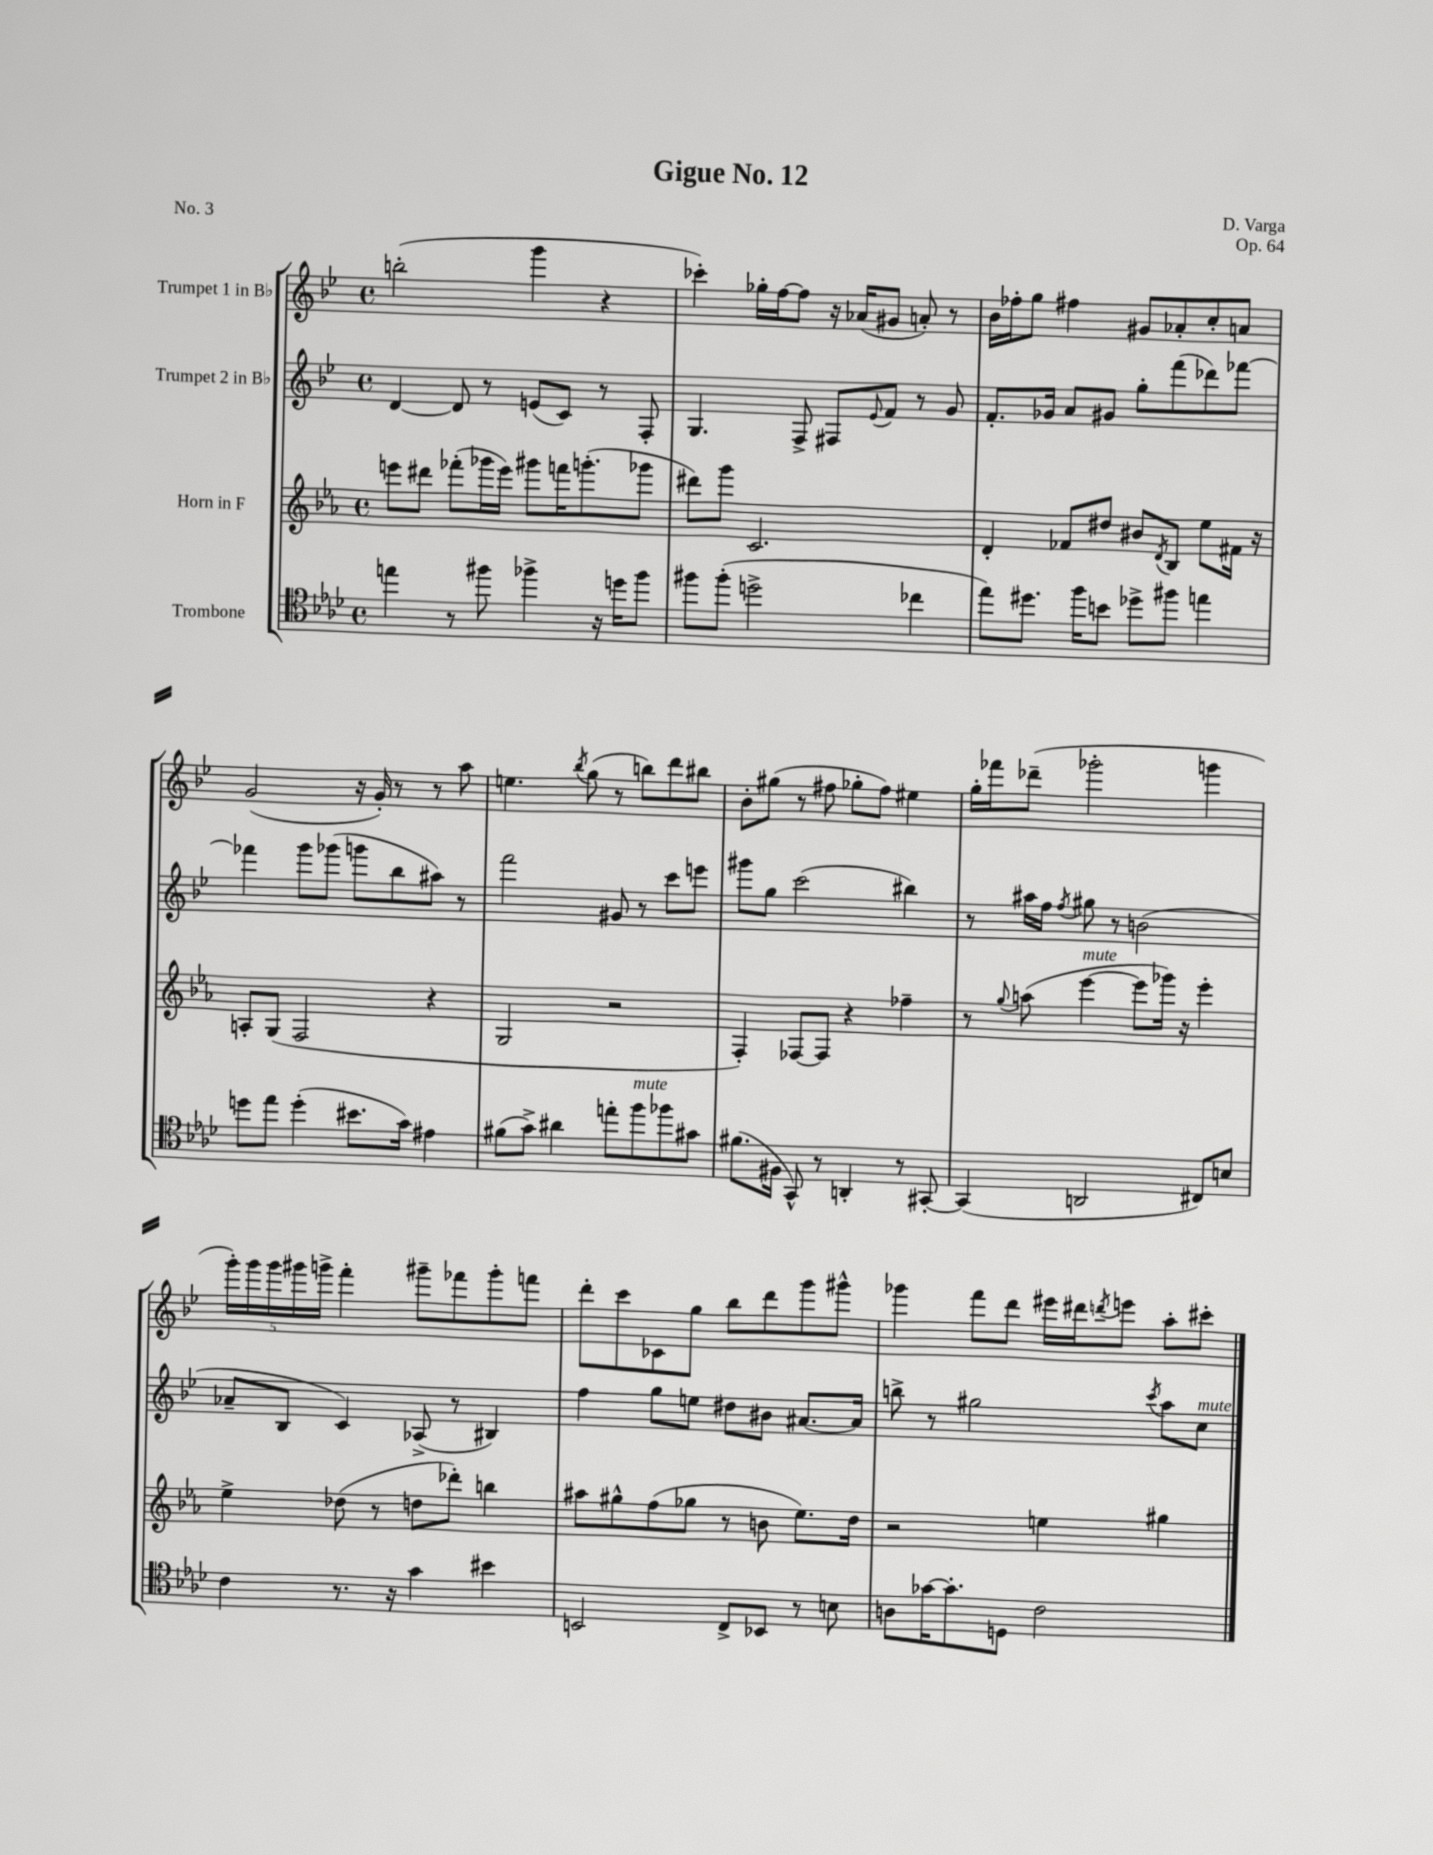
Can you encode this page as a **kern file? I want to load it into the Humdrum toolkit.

**kern	**kern	**kern	**kern
*staff4	*staff3	*staff2	*staff1
*clefC4	*clefG2	*clefG2	*clefG2
*k[b-e-a-d-]	*k[b-e-a-]	*k[b-e-]	*k[b-e-]
*M4/4	*M4/4	*M4/4	*M4/4
*met(c)	*met(c)	*met(c)	*met(c)
4ee\	8eee\L	[4d/	(2bb'\
.	8ddd#\J	.	.
8r	(8fff-'\L	8d/]	.
8ff#\	16ggg-\L	8r	.
.	16eee\JJ)	.	.
4ff-^\	8ggg#\L	(8e/L	4ggg\
.	16fff\K	8c/J)	.
.	(8.ggg'\	.	.
16r	.	8r	4r
16dd\LK	.	.	.
8ff-\J	8ggg-\J	8F'/	.
=	=	=	=
8ff#\L	8ddd#\L)	4.G/	4ccc-'\)
(8ff#'\J	8ggg\J	.	.
2dd^\	2.c/	.	16gg-'\LL
.	.	.	[16ff\J
.	.	8F^/	8ff\]J
.	.	8F#/L	16r
.	.	.	(16a-/LK
.	.	8qqe-/	.
.	.	8f/J	8g#/J
4cc-\	.	8r	8a'/)
.	.	8g/	8r
=	=	=	=
8ee-\L)	4d'/	8.f'/L	16b-\LL
.	.	.	16ff-'\J
8.dd#\J	.	.	8gg\J
.	.	16g-/Jk	.
.	8f-/L	8a/L	4ff#\
16ff\LK	.	.	.
8b\J	8dd#/J	8g#/J	.
8dd-^\L	8b#/L	8gg'\L	8g#/L
.	8qd/	.	.
8ff#\J	8B-/J	(8fff\	8a-'/
4ee\	8ee-\L	8ddd-\)	8cc'/
.	16f#\Jk	[8fff-\J	8a/J
.	16r	.	.
=	=	=	=
8dd\L	8A'/L	4fff-\]	(2g/
8ee-\J	(8G/J	.	.
(4dd'\	2F/	8ggg\L	.
.	.	(8ggg-\J	.
8.b#\L	.	8ggg\L	16r
.	.	.	16g'/)
.	.	8bb-\	8r
16g\Jk)	.	.	.
4e#\	4r	8aa#\J)	8r
.	.	8r	8aa\
=	=	=	=
(8f#\L	2G/	2fff\	4.ee\
8g^\J)	.	.	.
4a#\	.	.	.
.	.	.	8qbb-/
.	.	.	(8gg\
8ee'\L	2r	8g#/	8r
8ff\	.	8r	8bb\L)
8ff-\	.	8ccc\L	8ddd\
8g#\J	.	8eee\J	8bb#\J
=	=	=	=
(8.f#\L	4F'/)	8ggg#\L	8b-'\L
.	.	8gg\J	(8gg#\J
16F#\Jk	.	.	.
8GG^^/)	[8F-/L	(2ccc\	8r
8r	8F-/]J	.	8ff#\
4AA'/	4r	.	8gg-'\L
.	.	.	8ff#\J)
8r	4ff-~\	4bb#\)	4ee#\
[8GG#'/	.	.	.
=	=	=	=
(4GG#/]	8r	8r	16gg'\LL
.	.	.	16fff-\J
.	8qqgg/	.	.
.	(8aa\	16aa#\LL	(8ddd-~\J
.	.	16ff\JJ	.
.	.	8qff/	.
2AA/	[4eee-\	8gg#\	2ggg-'\
.	.	8r	.
.	8eee-\]L	(2b\	.
.	16ggg-\Jk)	.	.
.	16r	.	.
8C#/L)	4eee-'\	.	4ggg\
8B/J	.	.	.
=	=	=	=
4c\	4ee-^\	8a-~/L	20ggg'\LL)
.	.	.	20ggg\
.	.	.	20ggg\
.	.	8B-/J	.
.	.	.	20ggg#\
.	.	.	20ggg^\JJ
8.r	(8dd-\	4c/)	4fff'\
.	8r	.	.
16r	.	.	.
4g\	8dd\L	(8A-^/	8ggg#~\L
.	8ddd-'\J)	8r	8fff-\
4b#\	4bb\	4B#/)	8ggg#'\
.	.	.	8fff\J
=	=	=	=
2BB/	8aa#\L	4ff\	8ddd'\L
.	8gg#^^\	.	8ccc\
.	(8ff\	8gg\L	8c-\
.	8gg-\J	8ee\J	8gg\J
8C^/L	8r	8dd#\L	8bb-\L
8BB-/J	8b\	8b#\J	8ddd\
8r	8.ee-\L)	[8.a#/L	8ggg\
8B\	.	.	8ggg#^^\J
.	16dd\Jk	16a#/]Jk	.
=	=	=	=
8A\L	2r	8bb^\	4ggg-\
[16g-\K	.	8r	.
8.g-'\]	.	.	.
.	.	2gg#\	8fff\L
8D\J	.	.	8ddd\J
2c\	4ee\	.	16eee#\LL
.	.	.	16ddd#\J
.	.	.	8qddd/
.	.	.	8eee\J
.	.	8qccc/	.
.	4gg#\	8aa\L	8aa'\L
.	.	8cc\J	8ccc#'\J
==	==	==	==
*-	*-	*-	*-
